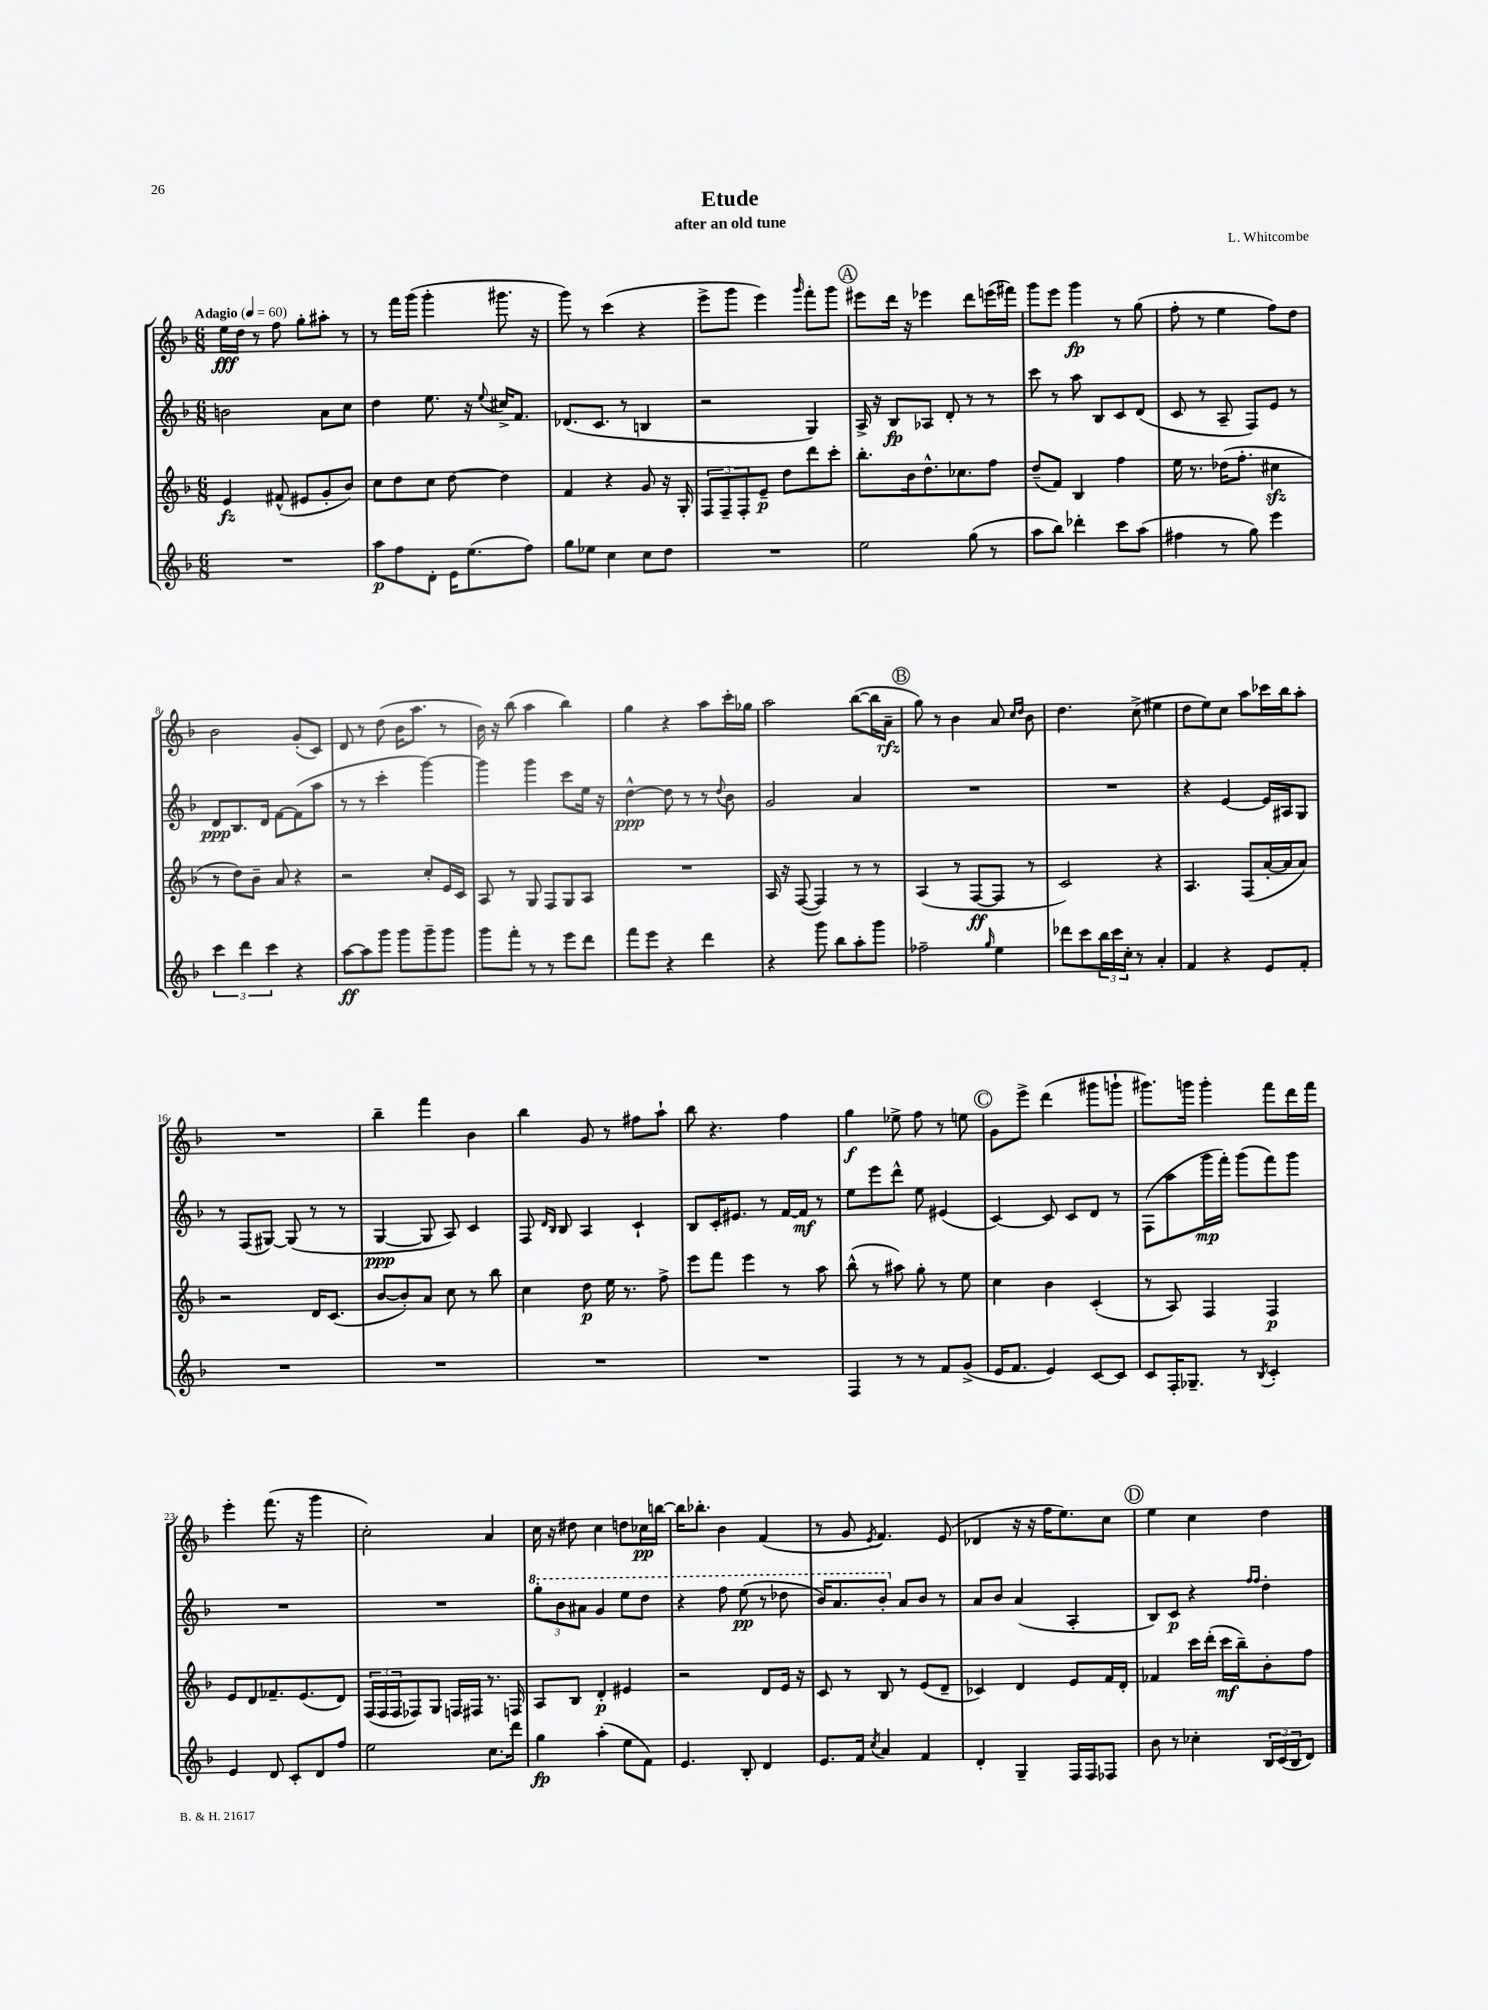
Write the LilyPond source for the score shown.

\header { title = "Etude" composer = "L. Whitcombe" subtitle = "after an old tune" }
<<
\new StaffGroup <<
\new Staff = "s0" {
    \clef treble \key f \major \numericTimeSignature \time 6/8 \tempo "Adagio" 4 = 60
    e''16\fff d''16 r8 f''8 g''8-. ais''8-. r8 |
    r8 f'''16 g'''16( g'''4-. gis'''8. r16 |
    g'''8) r8 c'''4( r4 |
    e'''8-> g'''8 e'''4) \grace { g'''16 } f'''8-. g'''8 |
    \mark \markup { \circle "A" } eis'''8 d'''16 r16 ees'''4 d'''8 e'''16( fis'''16) |
    g'''8 e'''8 g'''4\fp r8 g''8( |
    f''8-. r8 e''4 f''8) d''8 |
    bes'2 g'8-.( c'8) |
    d'8 r8 d''8( bes'16 a''8. r8 |
    bes'16) r16 bes''8( a''4 bes''4) |
    g''4 r4 a''8 c'''16-. ges''16 |
    a''2 bes''8~( bes''16 a'16--\rfz |
    \mark \markup { \circle "B" } g''8) r8 bes'4 a'8 \grace { c''16 d''16 } bes'8 |
    d''4. c''8->( eis''4 |
    d''8 e''8) c''8 a''8 ces'''16 bes''16 a''8-. |
    R2. |
    bes''4-- f'''4 bes'4 |
    bes''4 g'8 r8 fis''8 a''8-! |
    bes''8 r4. f''4 |
    g''4\f ees''8-> f''8 r8 e''8 |
    \mark \markup { \circle "C" } g'8 e'''8-> d'''4( gis'''8 g'''8-! |
    gis'''8.) g'''16 g'''4-. f'''8 d'''16 f'''16 |
    e'''4-. f'''8.( r16 g'''4 |
    c''2-.) a'4 |
    c''16 r16 dis''8 c''4 d''8 ces''16\pp b''16~ |
    b''16 bes''8.-. bes'4 f'4( |
    r8 g'8 \acciaccatura { e'8 } f'4.) e'8( |
    des'4 r16 r16 f''16 e''8.) c''8 |
    \mark \markup { \circle "D" } e''4 c''4 d''4 \bar "|." |
}
\new Staff = "s1" {
    \clef treble \key f \major \numericTimeSignature \time 6/8
    b'2 a'8 c''8 |
    d''4 e''8. r16 \appoggiatura { e''8 } cis''16-> f'8. |
    des'8.( c'8. r8 b4 |
    r2 g4) |
    \mark \markup { \circle "A" } a16-> r16 bes8\fp aes8 d'8-. r8 r8 |
    c'''8 r8 a''8 bes8 c'8 d'8( |
    c'8 r8 a8-- f8) e'8 r8 |
    d'8\ppp bes8. d'16 f'8~ f'8( a''8 |
    r8 r8 c'''4-. g'''4~) |
    g'''4 g'''4 c'''8 e''16 r16 |
    d''4~-^\ppp d''8 r8 r8 \appoggiatura { d''8 } bes'8 |
    g'2 a'4 |
    \mark \markup { \circle "B" } R2. |
    R2. |
    r4 e'4~ e'16 ais16 g8 |
    r8 f8( gis8~) gis8( r8 r8 |
    g4~\ppp g8 a8) c'4 |
    f8 \grace { d'16 bes16 } bes8 a4 c'4-! |
    bes8 c'16-. eis'8. r8 f'16~ f'16\mf r8 |
    e''8 e'''8 d'''8-^ e''8 eis'4( |
    \mark \markup { \circle "C" } c'4~) c'8 c'8 d'8 r8 |
    f8( a''8 g'''16\mp f'''16-.) g'''8( f'''8) g'''8 |
    R2. |
    R2. |
    \tuplet 3/2 { \ottava #1 g'''8-. bes''8 ais''8 } g''4 e'''8 d'''8 |
    r4 f'''8 e'''8\pp( r8 des'''8 |
    bes''16) a''8. bes''8-. \ottava #0 a'8 bes'8 r8 |
    a'8 bes'8 a'4( a4-. |
    \mark \markup { \circle "D" } bes8) c'8\p r4 \grace { f''16 f''16 } d''4-. \bar "|." |
}
\new Staff = "s2" {
    \clef treble \key f \major \numericTimeSignature \time 6/8
    e'4\fz fis'8-^( eis'8 g'8-. bes'8) |
    c''8 d''8 c''8 d''8~ d''4 |
    f'4 r4 g'8 r16 g16-. |
    \tuplet 3/2 { f8 f8-- f8-. } e'8--\p d''8 d'''8 c'''8-. |
    \mark \markup { \circle "A" } bes''8.-. bes'16 d''8.-^ ces''8. f''8 |
    d''8--( f'8) bes4 f''4 |
    e''16 r8. des''16( f''8.-. cis''4\sfz |
    r8 d''8) bes'8-- a'8 r4 |
    r2 c''8-. e'16 c'16 |
    a8 r8 g8 f8 g8 a8 |
    R2. |
    a16 r16 f8~( f4) r8 r8 |
    \mark \markup { \circle "B" } a4( r8 f8~\ff f8 r8 |
    c'2) r4 |
    a4. f8( a'16~-. a'16 a'8) |
    r2 d'16 c'8.( |
    bes'8~ bes'8-.) a'8 c''8 r8 bes''8 |
    c''4 d''8\p e''16 r8. f''8-> |
    e'''8 f'''8 e'''4 r8 a''8 |
    bes''8-^( r8 ais''8) g''8-. r8 e''8 |
    \mark \markup { \circle "C" } c''4 bes'4 c'4-.( |
    r8 a8) f4 f4\p |
    e'8 d'8 fes'8.-- e'8.( d'8) |
    \tuplet 3/2 { f16( f16 f16 } fes8) g8 f16 fis16 r8. f16 |
    a8 bes8 d'4-.\p eis'4 |
    r2 d'8 e'16 r16 |
    c'8 r8 bes8 r8 e'8( d'8-- |
    ces'4) d'4 e'8 f'16 d'16-. |
    \mark \markup { \circle "D" } fes'4 c'''16 d'''16-.( c'''16\mf bes''16--) bes'8-. f''8 \bar "|." |
}
\new Staff = "s3" {
    \clef treble \key f \major \numericTimeSignature \time 6/8
    R2. |
    a''8\p f''8 d'8-. e'16 e''8.( f''8) |
    g''8 ees''8 c''4 c''8 d''8 |
    R2. |
    \mark \markup { \circle "A" } e''2 g''8( r8 |
    a''8 bes''8) des'''4-. c'''8 a''8( |
    fis''4 r8 g''8) e'''4 |
    \tuplet 3/2 { c'''4 d'''4 c'''4 } r4 |
    a''8~\ff a''8 g'''8 g'''8 g'''8-- g'''8 |
    g'''8 f'''8-. r8 r8 e'''8 d'''8 |
    f'''8 e'''8 r4 d'''4 |
    r4 g'''8 bes''8 a''8-. g'''8 |
    \mark \markup { \circle "B" } fes''2-- \grace { g''16 } e''4 |
    des'''8 c'''8 \tuplet 3/2 { bes''16 c'''16 c''16-. } r8 a'4-. |
    f'4 r4 e'8 f'8-. |
    R2. |
    R2. |
    R2. |
    R2. |
    f4 r8 r8 f'8 g'8->( |
    \mark \markup { \circle "C" } e'16 f'8. e'4) c'8~ c'8 |
    c'8 f16-. ges8.-- r8 \acciaccatura { bes8 } c'4-. |
    e'4 d'8 c'8-. d'8 f''8 |
    e''2 c''8. d'''16 |
    g''4\fp a''4-.( e''8 f'8) |
    e'4. bes8-. d'4 |
    e'8. f'16 \acciaccatura { c''8 } a'4 f'4 |
    d'4-. g4-- f16 f16 fes8 |
    \mark \markup { \circle "D" } bes'8 r8 ces''4-. \tuplet 3/2 { bes16 c'16( bes16 } d'8) \bar "|." |
}
>>
>>
